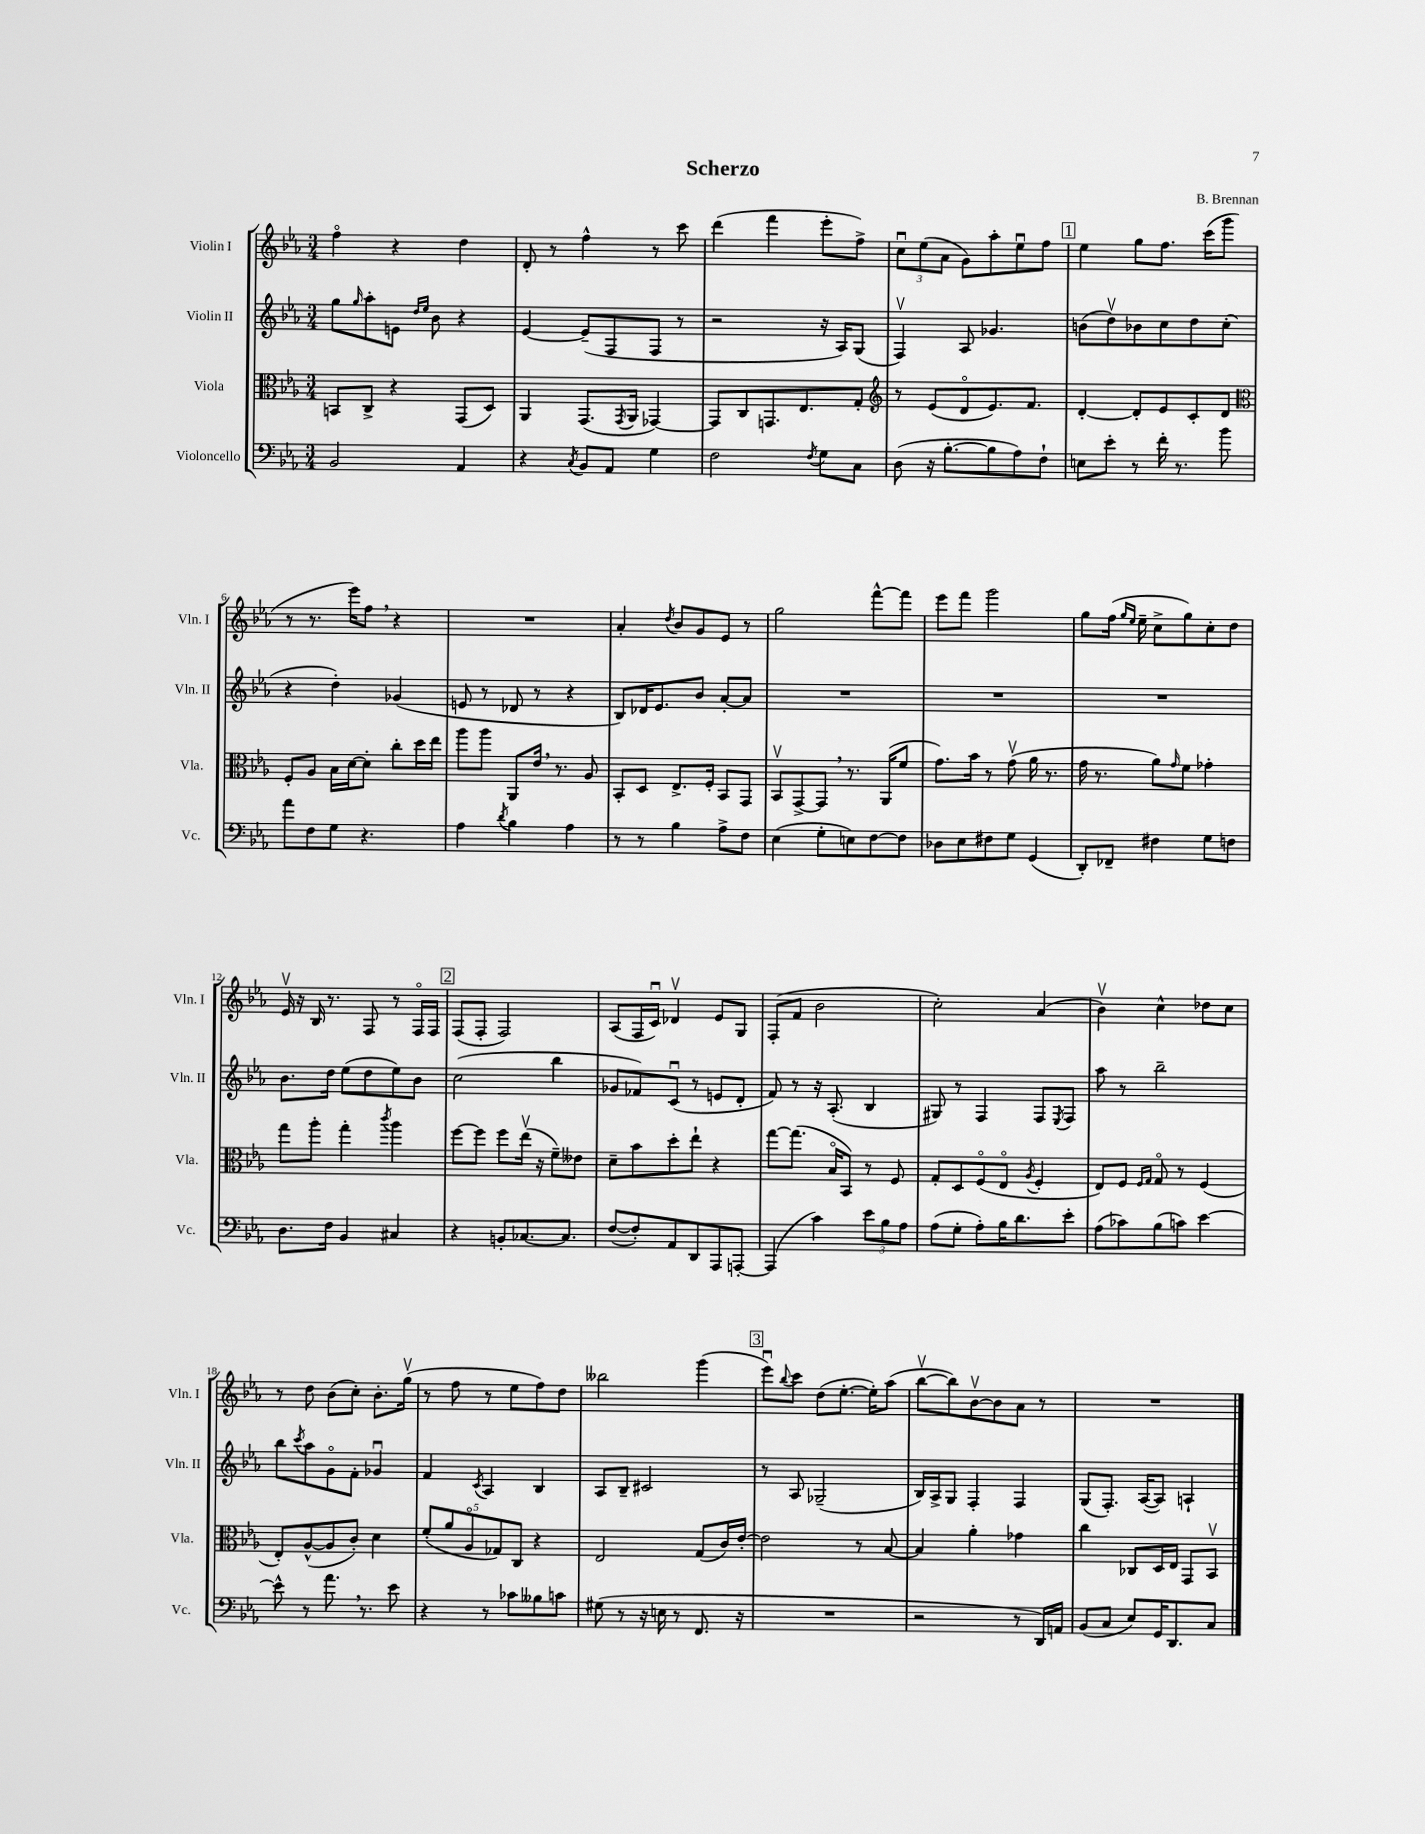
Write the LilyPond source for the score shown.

\header { title = "Scherzo" composer = "B. Brennan" }
<<
\new StaffGroup <<
\new Staff = "s0" \with { instrumentName = "Violin I" shortInstrumentName = "Vln. I" } {
    \clef treble \key ees \major \numericTimeSignature \time 3/4
    f''4\flageolet r4 d''4 |
    d'8-. r8 f''4-^ r8 c'''8 |
    d'''4( f'''4 ees'''8-. f''8->) |
    \tuplet 3/2 { c''8\downbow ees''8( aes'8 } g'8) aes''8-. ees''8\downbow f''8 |
    \mark \markup { \box "1" } ees''4 g''8 f''8. c'''16( g'''8 |
    r8 r8. ees'''16) f''8 \breathe r4 |
    R2. |
    aes'4-. \acciaccatura { d''8 } bes'8 g'8 ees'8 r8 |
    g''2 f'''8~-^ f'''8 |
    ees'''8 f'''8 g'''2 |
    g''8 f''16( \grace { g''16 ees''16 } ees''16-- c''8-> g''8) c''8-. d''8 |
    ees'16\upbow r16 bes16 r8. f8 r8 f16\flageolet f16 |
    \mark \markup { \box "2" } f8( f8-. f2) |
    aes8( f16 c'16\downbow) des'4\upbow ees'8 g8 |
    f8-.( f'8 bes'2 |
    c''2-.) aes'4( |
    bes'4\upbow) c''4-^ des''8 c''8 |
    r8 d''8 bes'8( c''8-.) bes'8.-. g''16\upbow( |
    r8 f''8 r8 ees''8 f''8) d''8 |
    beses''2 g'''4( |
    \mark \markup { \box "3" } ees'''8\downbow) \appoggiatura { bes''8 } c'''8 d''8( ees''8.~-. ees''16-.) aes''8( |
    bes''8~\upbow bes''8) bes'8~\upbow bes'8 aes'8 r8 |
    R2. \bar "|." |
}
\new Staff = "s1" \with { instrumentName = "Violin II" shortInstrumentName = "Vln. II" } {
    \clef treble \key ees \major \numericTimeSignature \time 3/4
    g''8 \grace { g''16 } aes''8-. e'8 \grace { d''16 ees''16 } bes'8 r4 |
    ees'4~ ees'8--( f8 f8 r8 |
    r2 r16 aes16) g8( |
    f4\upbow) aes8 ges'4. |
    \mark \markup { \box "1" } b'8( d''8\upbow) bes'8 c''8 d''8 c''8-.( |
    r4 d''4-.) ges'4( |
    e'8 r8 des'8 r8 r4 |
    bes8) des'16 ees'8. bes'8 aes'8~-. aes'8 |
    R2. |
    R2. |
    R2. |
    bes'8. d''16 ees''8( d''8 ees''8) bes'8 |
    \mark \markup { \box "2" } c''2( bes''4 |
    ges'8 fes'8) c'8\downbow( r8 e'8 d'8-. |
    f'8) r8 r16 aes8.-.( bes4 |
    gis8) r8 f4 f8 \acciaccatura { ees8 } f8 |
    aes''8 r8 bes''2-- |
    bes''8 \acciaccatura { c'''8 } aes''8 g'8\flageolet f'8-. ges'4\downbow |
    f'4 \acciaccatura { c'8 } aes4 bes4 |
    aes8 bes8-- cis'2 |
    \mark \markup { \box "3" } r8 aes8 ges2--( |
    bes16) aes16-> g8 f4-. f4 |
    g8( f8.-.) aes16~( aes8) a4-! \bar "|." |
}
\new Staff = "s2" \with { instrumentName = "Viola" shortInstrumentName = "Vla." } {
    \clef alto \key ees \major \numericTimeSignature \time 3/4
    b,8 c8-> r4 g,8( d8) |
    aes,4 g,8.( \acciaccatura { g,8 } aes,16 ges,4~) |
    ges,8 c8 g,8. ees8. g8-. |
    \clef treble r8 ees'8( d'8\flageolet ees'8.) f'8. |
    \mark \markup { \box "1" } d'4~-. d'8-. ees'8 c'8-. d'8 |
    \clef alto f8-. aes8 bes16 d'16~ d'8-. c''8-. d''16 ees''16 |
    aes''8 aes''8 aes,8 ees'16 \breathe r8. aes8 |
    bes,8-. d8 ees8.-> f16-. bes,8 g,8 |
    bes,8\upbow g,8~-> g,8 \breathe r8. aes,16( f'8 |
    g'8.) bes'16 r8 g'8\upbow( aes'16 r8. |
    g'16 r8. aes'8) \grace { g'16 } f'8 ges'4-. |
    g''8 aes''8-. g''4-. \acciaccatura { c'''8 } aes''4 |
    \mark \markup { \box "2" } f''8~ f''8 f''8 ees''16\upbow( r16 f'8--) eeses'8 |
    d'8-- bes'8 d''8-. ees''8-! r4 |
    g''8~ g''8.( bes16\flageolet bes,8) r8 f8 |
    g8-. d8 f8\flageolet( ees8\flageolet \acciaccatura { aes8 } f4-. |
    ees8) f8 \grace { f16 g16 } g8\flageolet r8 f4( |
    ees8-.) aes8~-^( aes8 c'8-.) d'4 |
    \tuplet 5/4 { f'8-.( aes'8 aes8\flageolet ges8) c8 } r4 |
    ees2 g8( c'16) ees'16~-. |
    \mark \markup { \box "3" } ees'2 r8 bes8~ |
    bes4 aes'4-. ges'4 |
    c''4 ces8 d16 ees16 g,8 bes,8\upbow \bar "|." |
}
\new Staff = "s3" \with { instrumentName = "Violoncello" shortInstrumentName = "Vc." } {
    \clef bass \key ees \major \numericTimeSignature \time 3/4
    bes,2 aes,4 |
    r4 \acciaccatura { c8 } bes,8 aes,8 g4 |
    f2 \acciaccatura { f8 } g8 c8 |
    d8( r16 bes8.~-. bes8 aes8) f8-! |
    \mark \markup { \box "1" } e8 ees'8-. r8 f'16-. r8. bes'8 |
    aes'8 f8 g8 r4. |
    aes4 \acciaccatura { d'8 } bes4 aes4 |
    r8 r8 bes4 aes8-> f8 |
    ees4( g8-. e8) f8~ f8 |
    des8 ees8 fis8 g8 g,4( |
    d,8-.) fes,8-- fis4 g8 f8 |
    d8. f16 bes,4 cis4 |
    \mark \markup { \box "2" } r4 b,8-. ces8.~ ces8. |
    f8~( f8-.) aes,8 d,8 aes,,8 a,,8~-. |
    a,,4( c'4) \tuplet 3/2 { ees'8 bes8 aes8 } |
    aes8( g8-. aes8-.) bes16 d'8. ees'8-. |
    aes8( ces'8) bes8( c'8) ees'4~ |
    ees'8-^ r8 aes'8. \breathe r8. ees'8 |
    r4 r8 ces'8 beses8 c'8 |
    gis8( r8 r16 e16 r8 f,8. r16 |
    \mark \markup { \box "3" } R2. |
    r2 r8 d,16) a,16 |
    bes,8( c8 ees8) g,16 d,8. c8 \bar "|." |
}
>>
>>
